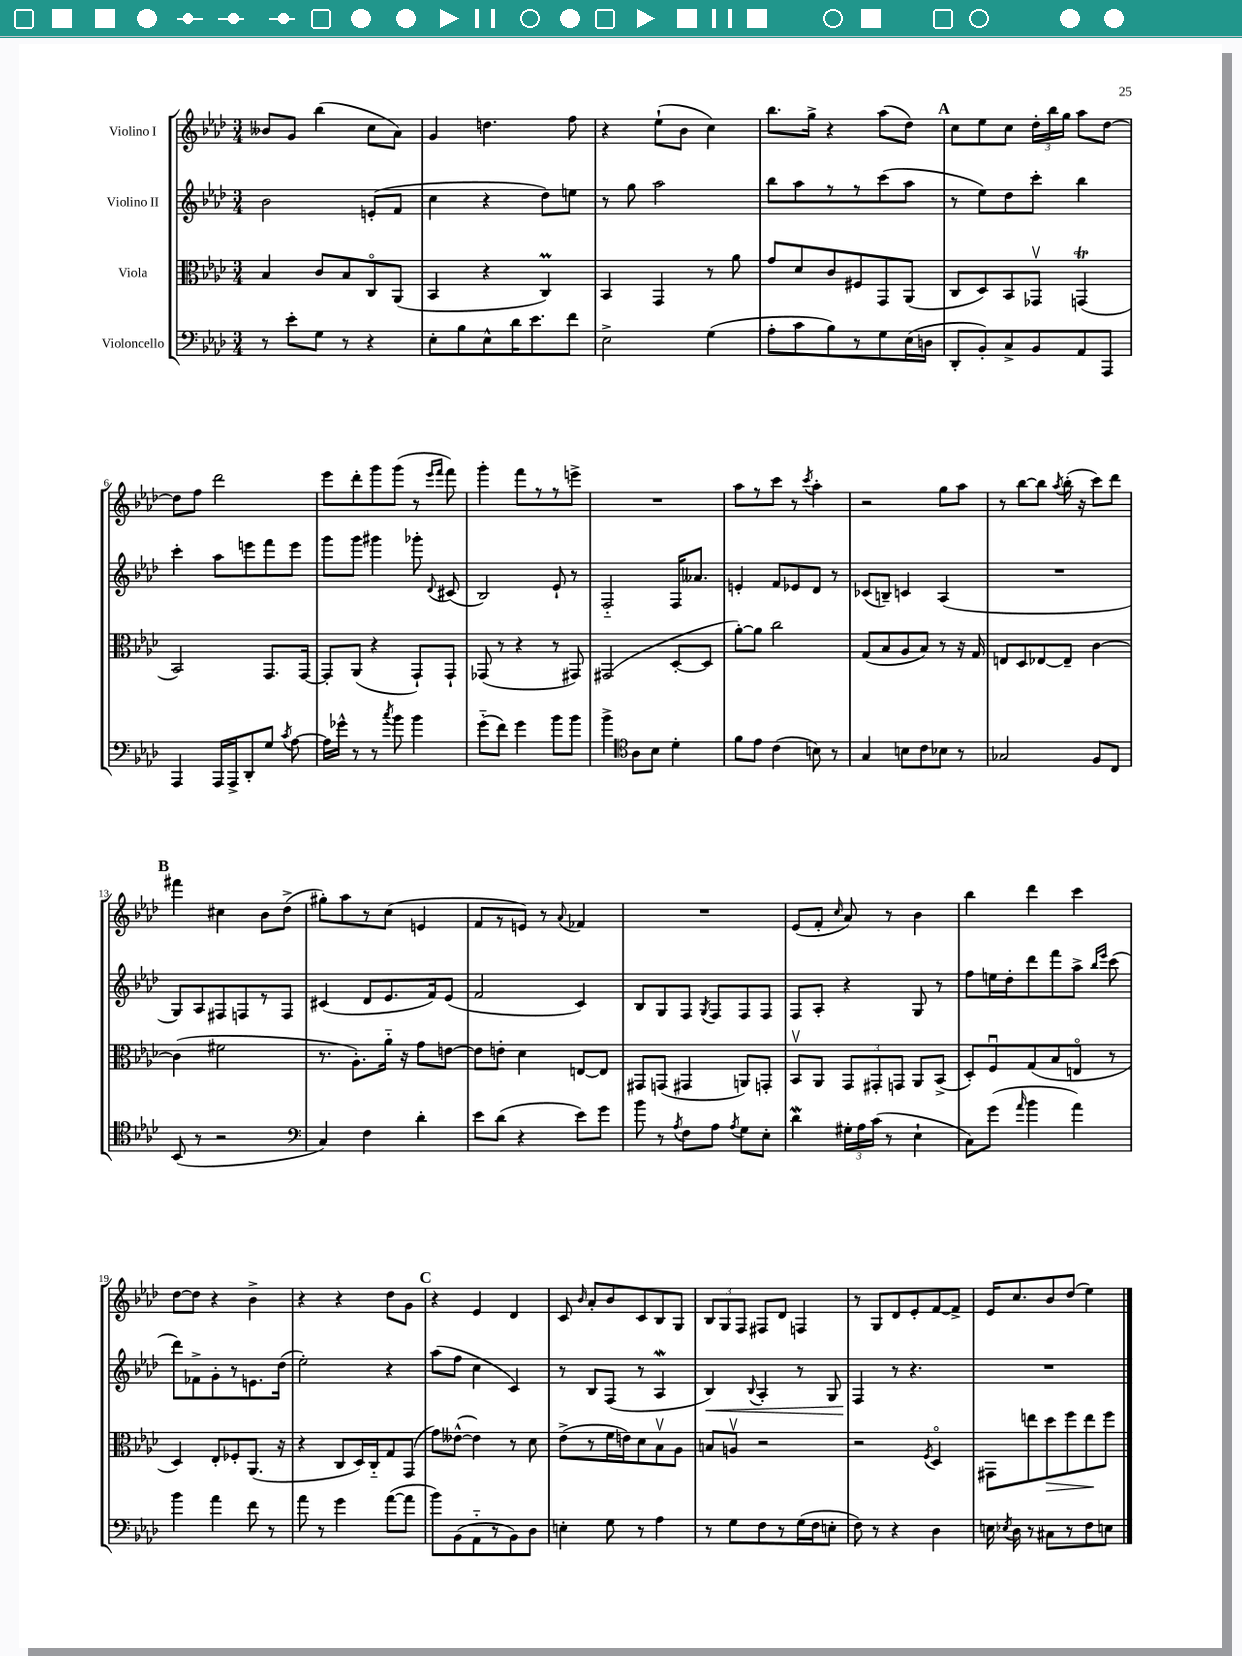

**kern	**kern	**dynam	**kern	**dynam	**kern
*part4	*part3	*part3	*part2	*part2	*part1
*staff4	*staff3	*staff3	*staff2	*staff2	*staff1
*I"Violoncello	*I"Viola	*	*I"Violino II	*	*I"Violino I
*clefF4	*clefC3	*	*clefG2	*	*clefG2
*k[b-e-a-d-]	*k[b-e-a-d-]	*	*k[b-e-a-d-]	*	*k[b-e-a-d-]
*M3/4	*M3/4	*	*M3/4	*	*M3/4
=1	=1	=1	=1	=1	=1
8r	4B-/	.	2b-\	.	8b--X/L
8e-'\L	.	.	.	.	8g/J
8G\J	8c/L	.	.	.	(4bb-\
8r	8B-/	.	.	.	.
4r	8C/	.	(8en'/L	.	8cc\L
.	(8AA-/J	.	8f/J	.	8a-\J)
=2	=2	=2	=2	=2	=2
8E-'\L	4BB-/	.	4cc\	.	4g/
8B-\	.	.	.	.	.
8E-^^\	4r	.	4r	.	4.ddn\
16d-\K	.	.	.	.	.
8.e-\	.	.	.	.	.
.	4Cm/)	.	8dd-\L)	.	.
8f\J	.	.	8een\J	.	8ff\
=3	=3	=3	=3	=3	=3
2E-^\	4BB-/	.	8r	.	4r
.	.	.	8gg\	.	.
.	4GG/	.	2aa-\	.	(8ee-`\L
.	.	.	.	.	8b-\J
(4G\	8r	.	.	.	4cc\)
.	8a-\	.	.	.	.
=4	=4	=4	=4	=4	=4
8A-'\L	8g/L	.	8bb-\L	.	8.bb-\L
8c\	8d-/	.	8aa-\	.	.
.	.	.	.	.	16gg^\Jk
8B-\)	8c/	.	8r	.	4r
8r	8F#X/	.	8r	.	.
8G\	8GG/	.	(8ccc\	.	(8aa-\L
(16E-\L	(8AA-/J	.	8aa-\J	.	8dd-\J)
16Dn\JJ	.	.	.	.	.
!!LO:REH:place=s1:t=A
=5	=5	=5	=5	=5	=5
8DD-'/L	8C/L	.	8r	.	8cc\L
8BB-'/)	8D-/)	.	8ee-\L)	.	8ee-\
8C^/	8BB-/	.	8dd-\	.	8cc\J
8BB-/	8GG-Xv/J	.	8ccc'\J	.	24dd-'\LL
.	.	.	.	.	24bb-\
.	.	.	.	.	24gg\JJ
8AA-/	(4GGnt/	.	4bb-\	.	8aa-\L
8AAA-/J	.	.	.	.	[8dd-\J
!!LO:LB:g=z
=6	=6	=6	=6	=6	=6
4AAA-/	2BB-/)	.	4ccc'\	.	8dd-\L]
.	.	.	.	.	8ff\J
16AAA-/LL	.	.	8aa-\L	.	2ddd-\
16AAA-^/J	.	.	.	.	.
8DD-'/	.	.	8eeen\	.	.
8G/J	8.GG/L	.	8fff\	.	.
8qc/	.	.	.	.	.
[8A-\	.	.	8eee\J	.	.
.	[16GG/Jk	.	.	.	.
=7	=7	=7	=7	=7	=7
16A-\LL]	8GG'/L]	.	8ggg\L	.	8eee-\L
16g-X^^\JJ	.	.	.	.	.
8r	(8AA-/J	.	8ggg\J	.	8ddd-'\
8r	4r	.	4ggg#X\	.	8ggg\
8qcc/	.	.	.	.	.
8b-\	.	.	.	.	(8ggg\J
4b-\	8GG`/L)	.	8ggg-X'\	.	8r
.	.	.	.	.	16qqeee-/LL
.	.	.	8qqd-/	.	16qqfff/JJ
.	8GG`/J	.	(8c#X/	.	8fff\)
=8	=8	=8	=8	=8	=8
(8g\L	(8GG-X/	.	2B-/)	.	4ggg'\
8f\J)	8r	.	.	.	.
4g\	4r	.	.	.	8fff\L
.	.	.	.	.	8r
8b-\L	8r	.	8e-`/	.	8r
8b-\J	8GG#X/)	.	8r	.	8eeen^\J
=9	=9	=9	=9	=9	=9
4b-^\	(2GG#X/	.	2F/	.	2.r
*clefC4	*	*	*	*	*
8A-\L	.	.	.	.	.
8B-\J	.	.	.	.	.
4d-'\	[8D-'/L	.	16F/KL	.	.
.	.	.	8.a--X/J	.	.
.	8D-/J]	.	.	.	.
=10	=10	=10	=10	=10	=10
8f\L	[8a-'\L)	.	4en'/	.	8aa-\L
8e-\J	8a-\J]	.	.	.	8r
(4c\	2cc\	.	8f/L	.	8ccc\J
.	.	.	8e-X/	.	8r
.	.	.	.	.	8qccc/
8Bn\)	.	.	8d-/J	.	4aa-'\
8r	.	.	8r	.	.
=11	=11	=11	=11	=11	=11
4G/	(8G/L	.	(8c-X/L	.	2r
.	8B-/	.	8Bn~/J)	.	.
8Bn\L	8A-/	.	4cn/	.	.
8c\	8B-/J)	.	.	.	.
8B-X\J	8r	.	(4A-/	.	8gg\L
8r	16r	.	.	.	8aa-\J
.	16G/	.	.	.	.
=12	=12	=12	=12	=12	=12
2G-X/	8En/L	.	2.r	.	8r
.	8D-/	.	.	.	[8bb-\L
.	[8E-X/	.	.	.	8bb-\J]
.	.	.	.	.	8qaa-/
.	8E-~/J]	.	.	.	(16bb-'\
.	.	.	.	.	16r
8F/L	[4c\	.	.	.	8ccc\L)
8C/J	.	.	.	.	8ddd-\J
!!LO:LB:g=z
!!LO:REH:place=s1:t=B
=13	=13	=13	=13	=13	=13
(8BB-/	(4c\]	.	8G/L)	.	4fff#X\
8r	.	.	8A-/	.	.
2r	2f#X\	.	8F#X/	.	4cc#X\
.	.	.	8Fn/	.	.
.	.	.	8r	.	8b-\L
.	.	.	8F/J	.	(8dd-^\J
=14	=14	=14	=14	=14	=14
*clefF4	*	*	*	*	*
4C/)	8.r	.	(4c#X/	.	8gg#X'\L)
.	.	.	.	.	8aa-\
.	8.A-'\L)	.	.	.	.
4F\	.	.	8d-/L	.	8r
.	16a-\Jk	.	8.e-/	.	(8cc\J
.	16r	.	.	.	.
4d-'\	8g\L	.	.	.	4en/
.	.	.	16f/k)	.	.
.	[8en\J	.	(8e-/J	.	.
=15	=15	=15	=15	=15	=15
8e-\L	8e\L]	.	2f/	.	8f/L
(8d-\J	8en'\J	.	.	.	8r
4r	4d-\	.	.	.	8en/J)
.	.	.	.	.	8r
.	.	.	.	.	8qqa-/
8e-\L)	[8En/L	.	4c/)	.	4f-X/
8g\J	8E/J]	.	.	.	.
=16	=16	=16	=16	=16	=16
8b-\	8GG#X/L	.	8B-/L	.	2.r
8r	(8GGn/J	.	8G/	.	.
8qA-/	.	.	.	.	.
8F\L	4GG#X/	.	8F/J	.	.
.	.	.	8qG/	.	.
8A-\J	.	.	8F/L	.	.
8qA-/	.	.	.	.	.
8G\L	8AAn/L)	.	8F/	.	.
8E-'\J	8GGn'/J	.	8F/J	.	.
=17	=17	=17	=17	=17	=17
4d-w\	8BB-v/L	.	8F/L	.	(8e-/L
.	8AA-/J	.	8A-'/J	.	8f'/J
.	.	.	.	.	16qqcc/
24G#X'\LL	12GG/L	.	4r	.	8a-/)
24A-\	.	.	.	.	.
(24c\JJ	12GG#X'/	.	.	.	.
8r	.	.	.	.	8r
.	12GGn/J	.	.	.	.
4E-`\	8AA-/L	.	8G/	.	4b-\
.	(8BB-^/J	.	8r	.	.
=18	=18	=18	=18	=18	=18
8C\L)	8D-'/L)	.	8ff\L	.	4bb-\
(8g\J	8Fu/	.	16een\L	.	.
.	.	.	16dd-'\J	.	.
16qqa-/	.	.	.	.	.
4b-\	(8G/	.	8ddd-\	.	4ddd-\
.	8B-/	.	8fff\	.	.
4a-\)	8En/J	.	8aa-^\J	.	4ccc\
.	.	.	16qqbb-/LL	.	.
.	.	.	16qqeee-/JJ	.	.
.	8r	.	(8ccc\	.	.
!!LO:LB:g=z
=19	=19	=19	=19	=19	=19
4b-\	4D-/)	.	8ddd-\L)	.	[8dd-\L
.	.	.	8f-X^\	.	8dd-\J]
4a-\	8E-'/L	.	8g'\	.	4r
.	8F-X'/	.	8r	.	.
8f\	(8.AA-/J	.	8.en\	.	4b-^\
8r	.	.	.	.	.
.	16r	.	(16dd-\Jk	.	.
=20	=20	=20	=20	=20	=20
8a-\	4r	.	2ee-'\)	.	4r
8r	.	.	.	.	.
4g\	8C/L	.	.	.	4r
.	16D-/L)	.	.	.	.
.	16C/J	.	.	.	.
([8a-\L	8G/	.	4r	.	8dd-\L
8a-\J]	(8GG/J	.	.	.	8g\J
!!LO:REH:place=s1:t=C
=21	=21	=21	=21	=21	=21
8b-\L)	8g\L)	.	(8aa-\L	.	4r
(8BB-\	([8e--X^^\J	.	8ff\J	.	.
8AA-\	4e--\])	.	4cc\	.	4e-/
8r	.	.	.	.	.
8BB-\)	8r	.	4c/)	.	4d-/
8D-\J	8d-\	.	.	.	.
=22	=22	=22	=22	=22	=22
4En'\	(8e-^\L	.	8r	.	8c/
.	.	.	.	.	16qqb-/
.	8r	.	8B-/L	.	8a-'/L
8G\	16f\L	.	(8F/J	.	8b-/
.	16en\J)	.	.	.	.
8r	8d-\	.	8r	.	8c/
4A-\	8B-v\	.	4A-w/	.	8B-/
.	8A-\J	.	.	.	8G/J
=23	=23	=23	=23	=23	=23
!	!	!	!	!LO:HP:b	!
8r	8Bn/L	.	4B-/)	<	12B-/L
.	.	.	.	.	12G/
8G\L	8Anv/J	.	.	.	.
.	.	.	.	.	12F/J
.	.	.	8qqB-/	.	.
8F\	2r	.	4A-'/	.	8F#X/L
8r	.	.	.	.	8d-/J
(16G\L	.	.	8r	.	4Fn/
16F\J	.	.	.	.	.
8En'\J	.	.	8G/	.	.
=24	=24	=24	=24	=24	=24
8F\)	2r	.	4F/	.	8r
8r	.	.	.	.	8G/L
4r	.	.	8r	[	8d-/
.	.	.	4.r	.	8e-'/
.	8qF/	.	.	.	.
4D-\	4D-/	.	.	.	[8f/
.	.	.	.	.	8f^/J]
=25	=25	=25	=25	=25	=25
16En\	8GG#X\L	.	2.r	.	16e-/KL
8qE-X/	.	.	.	.	.
16D-\	.	.	.	.	8.cc/
8r	8een\	.	.	.	.
!	!	!LO:HP:b	!	!	!
8C#X\L	8dd-\	>	.	.	8b-/
8r	8ff\	.	.	.	(8dd-/J
8F\	8ee\	.	.	.	4ee-\)
8En\J	8ff\J	]	.	.	.
==	==	==	==	==	==
*-	*-	*-	*-	*-	*-
